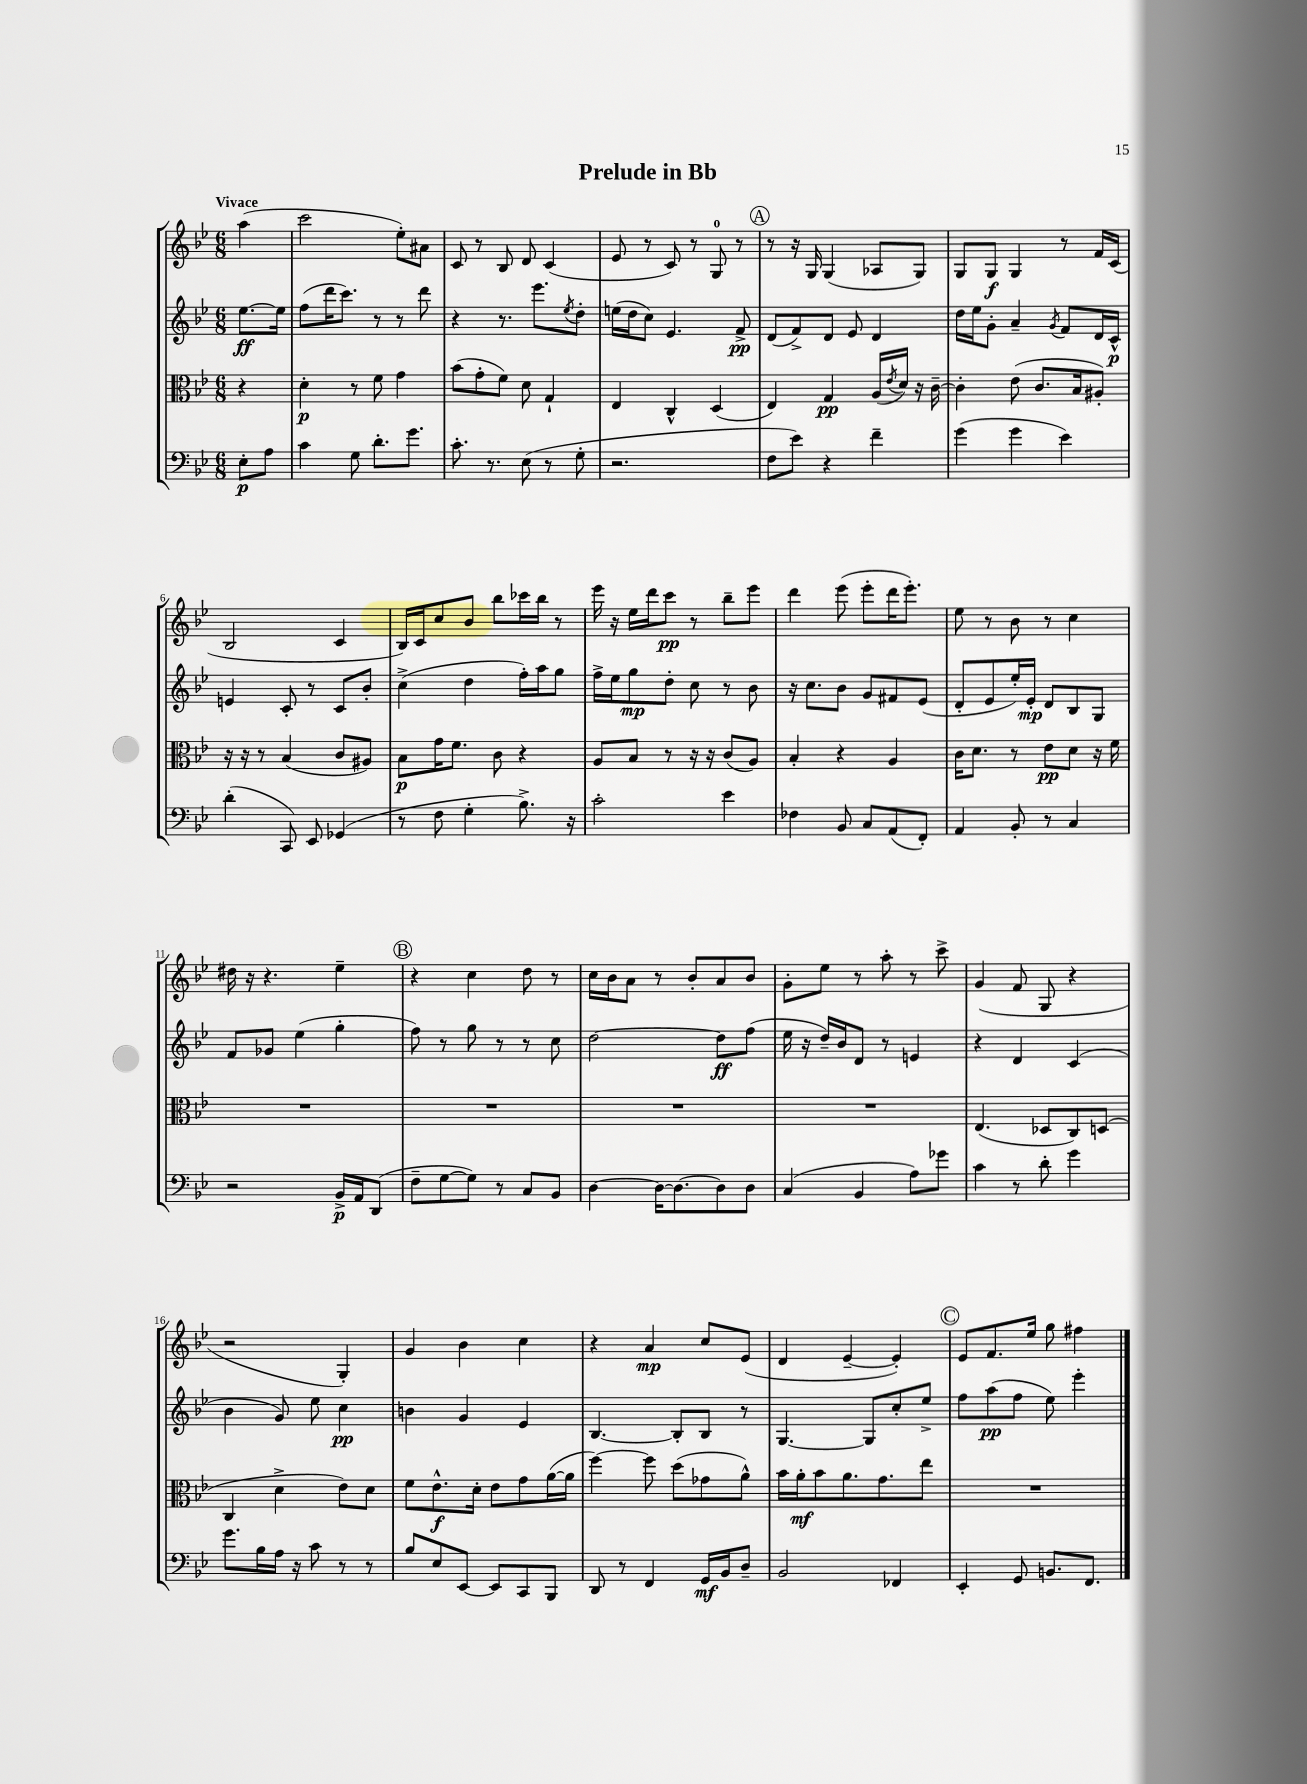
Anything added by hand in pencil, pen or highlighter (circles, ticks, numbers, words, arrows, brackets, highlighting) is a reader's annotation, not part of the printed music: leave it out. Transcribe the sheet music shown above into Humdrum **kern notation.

**kern	**kern	**kern	**kern
*staff4	*staff3	*staff2	*staff1
*clefF4	*clefC3	*clefG2	*clefG2
*k[b-e-]	*k[b-e-]	*k[b-e-]	*k[b-e-]
*M6/8	*M6/8	*M6/8	*M6/8
8E-'	4r	[8.ee-	(4aa
8A	.	.	.
.	.	16ee-]	.
=	=	=	=
4c	4d'	(8ff	2ccc
.	.	16ddd	.
.	.	8.ccc)	.
8G	8r	.	.
8.d'	8f	8r	.
.	4g	8r	8ee-')
8.g	.	.	.
.	.	8ddd	8a#
=	=	=	=
8.c'	(8b-	4r	8c
.	8g'	.	8r
8.r	.	.	.
.	8f)	8.r	8B-
(8E-	8d	.	8d
.	.	8.eee-	.
8r	4G`	.	(4c
.	.	8qee-	.
8G'	.	8dd'	.
=	=	=	=
2.r	4E-	(16ee	8e-
.	.	16dd	.
.	.	8cc)	8r
.	4C^^	4.e-	8c)
.	.	.	8r
.	(4D	.	8G
.	.	8f^	8r
=	=	=	=
8F	4E-)	(8d	8r
8e-)	.	8f^)	16r
.	.	.	16G
4r	4G	8d	(4G
.	.	8e-	.
4f~	(16A	4d	8A-
.	8qe-	.	.
.	16d)	.	.
.	16r	.	8G)
.	[16c~	.	.
=	=	=	=
(4g	4c']	16dd	8G
.	.	16ee-	.
.	.	8g'	8G
4g	(8e-	4a~	4G
.	8.c	.	.
.	.	8qg	.
4e-)	.	8f	8r
.	16B-	.	.
.	8A#')	16d	16f
.	.	16c^^	(16c
=	=	=	=
(4d'	16r	4e	2B-
.	16r	.	.
.	8r	.	.
8CC)	(4B-	8c'	.
8EE-	.	8r	.
(4GG-	8c	8c	4c
.	8A#)	8b-'	.
=	=	=	=
8r	8B-	(4cc^	16B-)
.	.	.	16c
8F	16g	.	8cc
.	8.f	.	.
4G'	.	4dd	8b-
.	8c	.	8bb-
8.B-^)	4r	16ff')	16ccc-
.	.	16aa	16bb-
.	.	8gg	8r
16r	.	.	.
=	=	=	=
2c'	8A	16ff^	16eee-
.	.	16ee-	16r
.	8B-	8gg	16ee-
.	.	.	16ddd
.	8r	8dd'	8ccc
.	16r	8cc	8r
.	16r	.	.
4e-	(8c	8r	8bb-~
.	8A)	8b-	8eee-
=	=	=	=
4F-	4B-'	16r	4ddd
.	.	8.cc	.
8BB-	4r	8b-	(8eee-
8C	.	8g	8eee-'
(8AA	4A	8f#	16ddd
.	.	.	8.eee-')
8FF')	.	(8e-	.
=	=	=	=
4AA	16c	8d'	8ee-
.	8.d	.	.
.	.	8e-	8r
8BB-'	8r	16ee-')	8b-
.	.	16e-'	.
8r	8e-	8d	8r
4C	8d	8B-	4cc
.	16r	8G	.
.	16f	.	.
=	=	=	=
2r	2.r	8f	16dd#
.	.	.	16r
.	.	8g-	4.r
.	.	(4ee-	.
16BB-^	.	4gg'	4ee-~
16AA	.	.	.
(8DD	.	.	.
=	=	=	=
8F~	2.r	8ff)	4r
[8G	.	8r	.
8G])	.	8gg	4cc
8r	.	8r	.
8C	.	8r	8dd
8BB-	.	8cc	8r
=	=	=	=
[4D	2.r	[2dd	16cc
.	.	.	16b-
.	.	.	8a
16D_	.	.	8r
8.D_	.	.	.
.	.	.	8b-'
8D]	.	8dd]	8a
8D	.	(8ff	8b-
=	=	=	=
(4C	2.r	16ee-	8g'
.	.	16r	.
.	.	16dd~)	8ee-
.	.	16b-	.
4BB-	.	8d	8r
.	.	8r	8aa'
8A)	.	4e	8r
8g-	.	.	8ccc^
=	=	=	=
4c	(4.E-	4r	(4g
8r	.	4d	8f
8d'	8D-	.	8G
4g	8C)	(4c	4r
.	(8D	.	.
=	=	=	=
8.g	4C	4b-	2r
16B-	.	.	.
16A	4d^	8g)	.
16r	.	.	.
8c	.	8ee-	.
8r	8e-)	4cc	4G')
8r	8d	.	.
=	=	=	=
8B-	8f	4b	4g
8E-	8.e-^^	.	.
[8EE-	.	4g	4b-
.	16d'	.	.
8EE-]	8e-	.	.
8CC	8g	4e-	4cc
8BBB-	([16a	.	.
.	16a]	.	.
=	=	=	=
8DD	[4ff)	[4.B-	4r
8r	.	.	.
4FF	8ff]	.	4a
.	(8dd	8B-']	.
16GG	8g-	8B-	8cc
16BB-	.	.	.
8D~	8a^^)	8r	(8e-
=	=	=	=
2BB-	16b-	[4.G	4d
.	16a'	.	.
.	8b-	.	.
.	8.a	.	[4e-~
.	.	8G]	.
.	8.g	.	.
4FF-	.	8cc'	4e-'])
.	8ee-	8ee-^	.
=	=	=	=
4EE-'	2.r	8ff	8e-
.	.	(8aa	8.f
8GG	.	8ff	.
.	.	.	16ee-
8.BB	.	8ee-)	8gg
.	.	4eee-'	4ff#
8.FF	.	.	.
==	==	==	==
*-	*-	*-	*-
